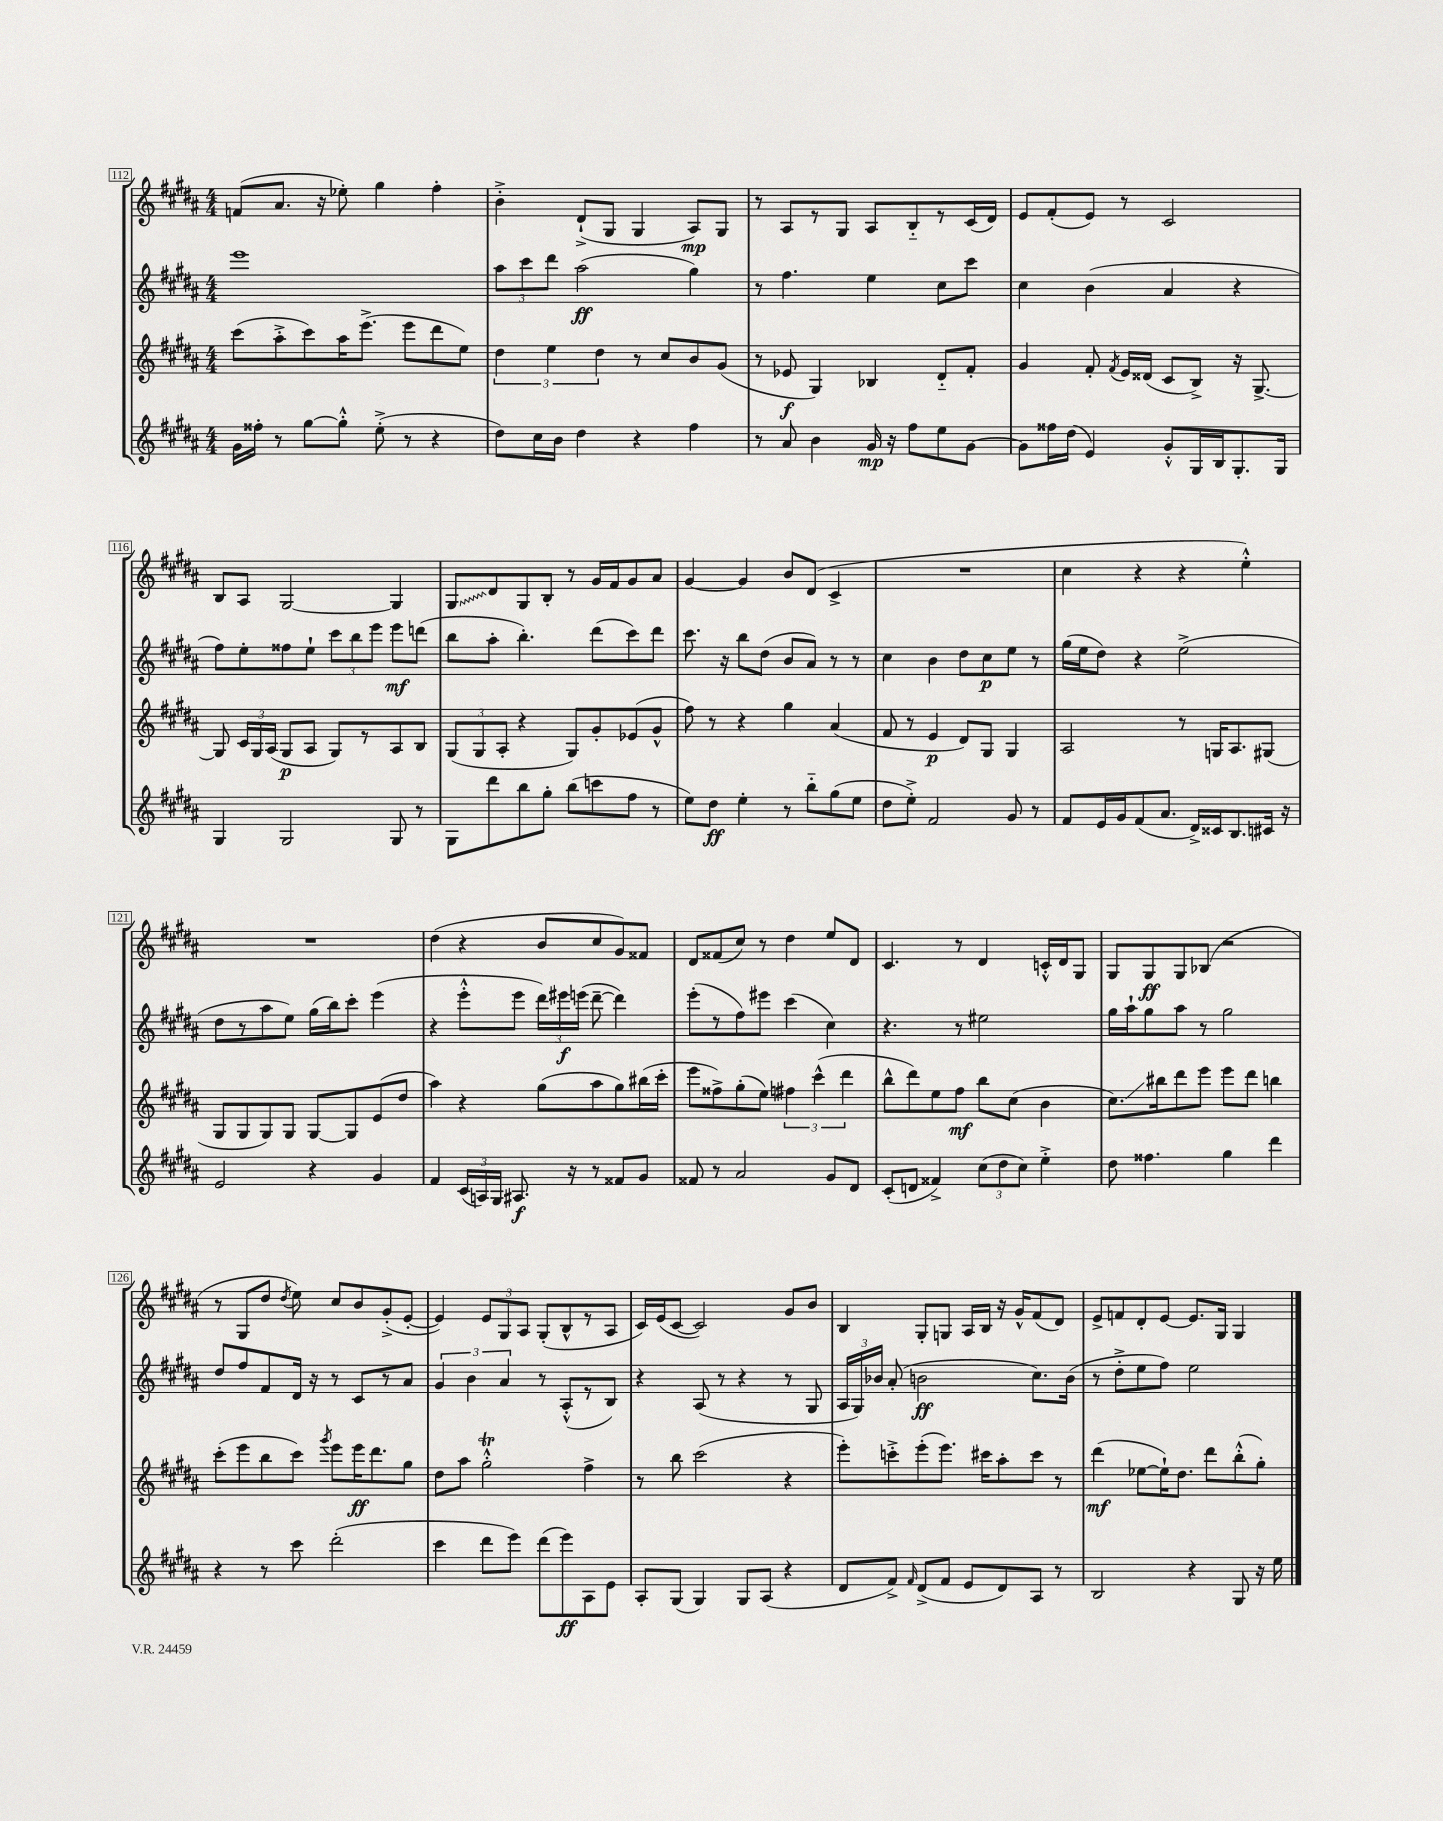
<<
\new StaffGroup <<
\new Staff = "s0" {
    \clef treble \key b \major \numericTimeSignature \time 4/4
    \autoBeamOff f'8[( ais'8.] r16 ees''8-.) gis''4 fis''4-. |
    b'4-.-> dis'8[-!->( gis8] gis4 ais8[\mp) gis8] |
    r8 ais8[ r8 gis8] ais8[ b8-_ r8 cis'16( dis'16]) |
    e'8[ fis'8-.( e'8]) r8 cis'2 |
    b8[ ais8] gis2~ gis4 |
    \once \override Glissando.style = #'zigzag gis8[\glissando dis'8 gis8 b8]-. r8 gis'16[ fis'16 gis'8 ais'8] |
    gis'4~ gis'4 b'8[ dis'8]( cis'4-> |
    R1 |
    cis''4 r4 r4 e''4-.-^) |
    R1 |
    dis''4( r4 b'8[ cis''8 gis'8) fisis'8] |
    dis'8[ fisis'8( cis''8]) r8 dis''4 e''8[ dis'8] |
    cis'4. r8 dis'4 c'16[-.-^ dis'16 gis8] |
    gis8[ gis8\ff gis8 bes8]( r2 |
    r8 gis8[ dis''8] \acciaccatura { dis''8 } e''8) cis''8[ b'8 gis'8-.->( e'8]~-. |
    e'4) \tuplet 3/2 { e'8[ gis8 ais8] } gis8[-.( b8-^ r8 ais8] |
    cis'16[) e'16( cis'8]~ cis'2) gis'8[ b'8] |
    b4 gis8[-. g8] ais16[ b16] r16 gis'16[-^ fis'8( dis'8]) |
    e'8[-> f'8 dis'8-. e'8]~ e'8.[ gis16] gis4 \bar "|." |
}
\new Staff = "s1" {
    \clef treble \key b \major \numericTimeSignature \time 4/4
    \autoBeamOff e'''1 |
    \tuplet 3/2 { ais''8[ cis'''8 dis'''8] } ais''2\ff( gis''4) |
    r8 fis''4. e''4 cis''8[ cis'''8] |
    cis''4 b'4( ais'4 r4 |
    fis''8[) e''8-. fisis''8 e''8]-! \tuplet 3/2 { cis'''8[ b''8 e'''8] } e'''8[\mf d'''8]( |
    b''8[ ais''8]-. b''4.-.) dis'''8[( cis'''8) dis'''8] |
    cis'''8. r16 b''8[ dis''8]( b'8[ ais'8]) r8 r8 |
    cis''4 b'4 dis''8[ cis''8\p e''8] r8 |
    gis''16[( e''16 dis''8]) r4 e''2->( |
    dis''8[ r8 ais''8 e''8]) gis''16[( b''16) cis'''8]-. e'''4( |
    r4 e'''8[-.-^ e'''8] \tuplet 3/2 { dis'''16[) eis'''16\f e'''16]( } dis'''8~-- dis'''4) |
    e'''8[-.( r8 fis''8) eis'''8] cis'''4( cis''4) |
    r4. r8 eis''2 |
    gis''16[ ais''16-! gis''8 ais''8] r8 gis''2 |
    dis''8[ fis''8 fis'8 dis'16] r16 r8 cis'8[ r8 ais'8] |
    \tuplet 3/2 { gis'4 b'4 ais'4 } r8 ais8[-.-^( r8 b8]) |
    r4 ais8( r8 r4 r8 gis8 |
    \tuplet 3/2 { ais16[ gis16) bes'16] } ais'8-.( b'2\ff cis''8.[) b'16]( |
    r8 dis''8[-.-> e''8 fis''8]) e''2 \bar "|." |
}
\new Staff = "s2" {
    \clef treble \key b \major \numericTimeSignature \time 4/4
    \autoBeamOff cis'''8[( ais''8-.-> cis'''8) ais''16 e'''8.]->( e'''8[ dis'''8 e''8]) |
    \tuplet 3/2 { dis''4 e''4 dis''4 } r8 cis''8[ b'8 gis'8]( |
    r8 ees'8\f gis4) bes4 dis'8[-_ fis'8]-. |
    gis'4 fis'8-. \acciaccatura { fis'8 } e'16[ disis'16]( cis'8[ b8]->) r16 gis8.~-> |
    gis8 \tuplet 3/2 { cis'16[ gis16 ais16]( } gis8[\p ais8] gis8[) r8 ais8 b8] |
    \tuplet 3/2 { gis8[( gis8 ais8]-. } r4 gis8[) gis'8-. ees'8( gis'8]-^ |
    fis''8) r8 r4 gis''4 ais'4( |
    fis'8 r8 e'4\p dis'8[) gis8] gis4 |
    ais2 r8 g16[ ais8. gis8]( |
    gis8[ gis8 gis8) gis8] gis8[~ gis8 e'8( dis''8] |
    ais''4) r4 gis''8[( ais''8 gis''8) bis''16( cis'''16]-. |
    e'''8[ fisis''8->) gis''8-.( e''8]) \tuplet 3/2 { fis''4 cis'''4-^( dis'''4 } |
    b''8[-^ dis'''8) e''8 fis''8]\mf b''8[ cis''8]( b'4 |
    cis''8.[\glissando) bis''16 dis'''8 e'''8] e'''8[ dis'''8] b''4 |
    cis'''8[-.( e'''8 b''8 cis'''8]) \acciaccatura { gis'''8 } e'''8[ e'''16\ff dis'''8. gis''8] |
    dis''8[ ais''8] gis''2-.-^\trill fis''4-> |
    r8 b''8 cis'''2( r4 |
    e'''8[-.) c'''8-.-> e'''8-.( e'''8.]) cis'''16[ ais''8-. cis'''8] r8 |
    dis'''4\mf( ees''8[~ ees''16-!) dis''8.] dis'''8[ b''8-.-^( gis''8]-.) \bar "|." |
}
\new Staff = "s3" {
    \clef treble \key b \major \numericTimeSignature \time 4/4
    \autoBeamOff gis'16[ fisis''16]-. r8 gis''8[~ gis''8]-.-^ e''8-.->( r8 r4 |
    dis''8[) cis''16 b'16] dis''4 r4 fis''4 |
    r8 ais'8 b'4 gis'16\mp r16 fis''8[ e''8 gis'8]~ |
    gis'8[ fisis''16 dis''16]( e'4) gis'8[-.-^ gis16 b16 gis8.-. gis16] |
    gis4 gis2 gis8 r8 |
    gis8[ dis'''8 b''8 gis''8]-. b''8[( c'''8 fis''8] r8 |
    e''8[) dis''8]\ff e''4-. r8 b''8[-_ gis''8( e''8] |
    dis''8[ e''8]-.->) fis'2 gis'8 r8 |
    fis'8[ e'16 gis'16 fis'8( ais'8.] dis'16[->) cisis'16 b8. cis'16] r16 |
    e'2 r4 gis'4 |
    fis'4 \tuplet 3/2 { cis'16[( a16) gis16] } ais8.\f r16 r8 fisis'8[ gis'8] |
    fisis'8 r8 ais'2 gis'8[ dis'8] |
    cis'8[-.( d'8] fisis'4->) \tuplet 3/2 { cis''8[( dis''8 cis''8]) } e''4-.-> |
    dis''8 fisis''4. gis''4 dis'''4 |
    r4 r8 cis'''8 dis'''2-.( |
    cis'''4 dis'''8[ e'''8]) dis'''8[( e'''8\ff) ais8 e'8] |
    ais8[-. gis8]( gis4) gis8[ ais8]( r4 |
    dis'8[ fis'8]->) \grace { fis'16 } dis'8[->( fis'8] e'8[ dis'8) ais8] r8 |
    b2 r4 gis8 r16 e''16 \bar "|." |
}
>>
>>
\layout { \context { \Score currentBarNumber = #112 \override BarNumber.stencil = #(make-stencil-boxer 0.1 0.3 ly:text-interface::print) } }
